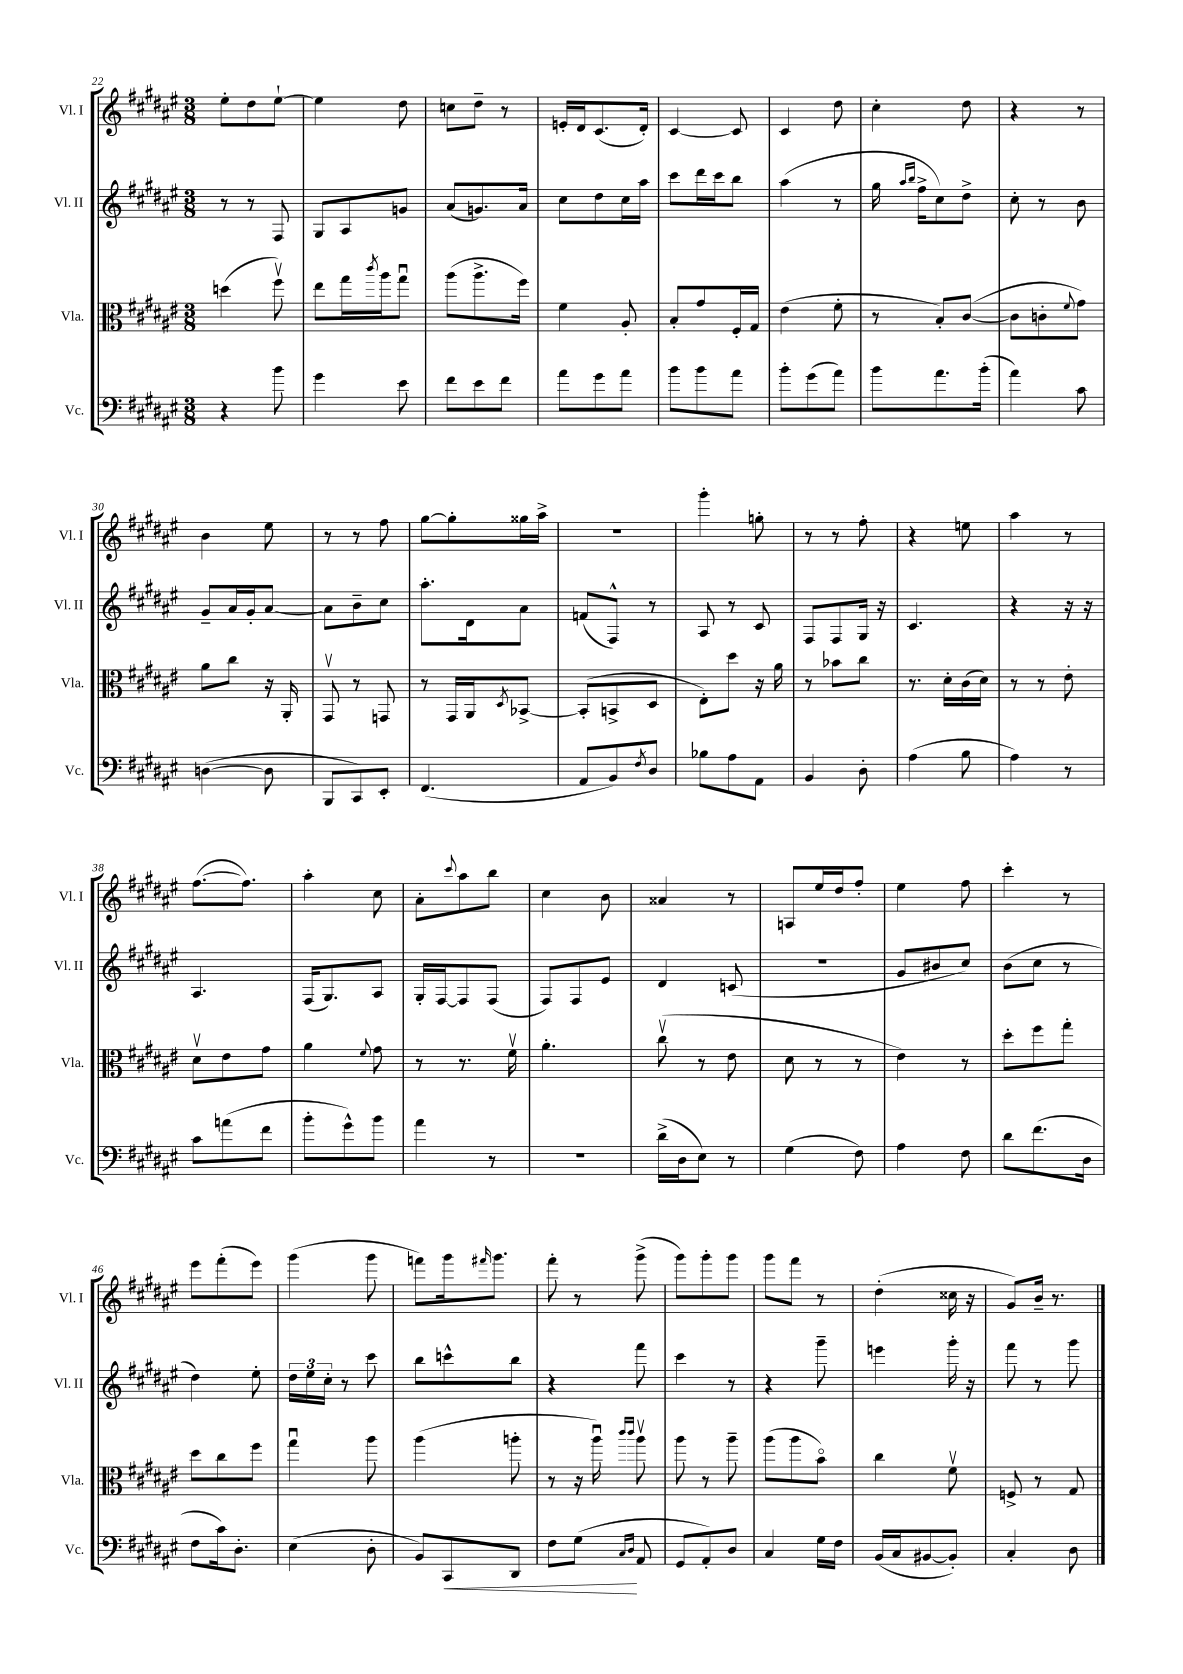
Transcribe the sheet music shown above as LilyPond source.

<<
\new StaffGroup <<
\new Staff = "s0" \with { instrumentName = "Vl. I" shortInstrumentName = "Vl. I" } {
    \clef treble \key fis \major \numericTimeSignature \time 3/8
    eis''8-. dis''8 eis''8~-! |
    eis''4 dis''8 |
    c''8 dis''8-- r8 |
    e'16-. dis'16 cis'8.( dis'16-.) |
    cis'4~ cis'8 |
    cis'4 dis''8 |
    cis''4-. dis''8 |
    r4 r8 |
    b'4 eis''8 |
    r8 r8 fis''8 |
    gis''8~ gis''8-. gisis''16 ais''16-> |
    R4. |
    gis'''4-. g''8-. |
    r8 r8 fis''8-. |
    r4 e''8 |
    ais''4 r8 |
    fis''8.~( fis''8.) |
    ais''4-. cis''8 |
    ais'8-. \appoggiatura { cis'''8 } ais''8 b''8 |
    cis''4 b'8 |
    aisis'4 r8 |
    a8 eis''16 dis''16 fis''8-. |
    eis''4 fis''8 |
    cis'''4-. r8 |
    eis'''8 fis'''8-.( eis'''8) |
    gis'''4( gis'''8 |
    f'''8) gis'''16 \grace { fis'''16 } gis'''8. |
    fis'''8-. r8 gis'''8->( |
    gis'''8) gis'''8-. gis'''8 |
    gis'''8 fis'''8 r8 |
    dis''4-.( cisis''16 r16 |
    gis'8) b'16-- r8. \bar "|." |
}
\new Staff = "s1" \with { instrumentName = "Vl. II" shortInstrumentName = "Vl. II" } {
    \clef treble \key fis \major \numericTimeSignature \time 3/8
    r8 r8 fis8 |
    gis8 ais8 g'8 |
    ais'8( g'8.) ais'16 |
    cis''8 dis''8 cis''16 ais''16 |
    cis'''8 dis'''16 cis'''16 b''8 |
    ais''4( r8 |
    gis''16 \grace { ais''16 b''16 } fis''16-> cis''8) dis''8-> |
    cis''8-. r8 b'8 |
    gis'8-- ais'16 gis'16-. ais'8~ |
    ais'8 b'8-- cis''8 |
    ais''8.-. dis'16 ais'8 |
    f'8( fis8-^) r8 |
    ais8 r8 cis'8 |
    fis8 fis8 gis16 r16 |
    cis'4. |
    r4 r16 r16 |
    ais4. |
    fis16( gis8.) ais8 |
    gis16-. fis16~ fis8 fis8( |
    fis8) fis8 eis'8 |
    dis'4 c'8( |
    R4. |
    gis'8 bis'8 cis''8) |
    b'8( cis''8 r8 |
    dis''4) eis''8-. |
    \tuplet 3/2 { dis''16 eis''16 cis''16-. } r8 cis'''8 |
    b''8 c'''8-^ b''8 |
    r4 fis'''8 |
    cis'''4 r8 |
    r4 gis'''8-- |
    e'''4 gis'''16-. r16 |
    fis'''8 r8 gis'''8 \bar "|." |
}
\new Staff = "s2" \with { instrumentName = "Vla." shortInstrumentName = "Vla." } {
    \clef alto \key fis \major \numericTimeSignature \time 3/8
    d''4( fis''8\upbow) |
    eis''8 gis''16 \acciaccatura { cis'''8 } ais''16 gis''8\downbow |
    ais''8( ais''8.-> fis''16) |
    fis'4 ais8-. |
    b8-. gis'8 fis16-. gis16 |
    eis'4( fis'8-. |
    r8 b8-.) cis'8~( |
    cis'8 c'8-. \appoggiatura { fis'8 } gis'8) |
    ais'8 cis''8 r16 ais,16-. |
    gis,8\upbow r8 g,8 |
    r8 gis,16 ais,16 \acciaccatura { dis8 } bes,8~-> |
    bes,8-.( b,8-> dis8 |
    eis8-.) dis''8 r16 ais'16 |
    r8 bes'8 cis''8 |
    r8. dis'16-. cis'16( dis'16) |
    r8 r8 eis'8-. |
    dis'8\upbow eis'8 gis'8 |
    ais'4 \appoggiatura { fis'8 } gis'8 |
    r8 r8. fis'16\upbow |
    ais'4.-. |
    cis''8\upbow( r8 eis'8 |
    dis'8 r8 r8 |
    eis'4) r8 |
    dis''8-. fis''8 gis''8-. |
    dis''8 cis''8 fis''8 |
    gis''4\downbow ais''8 |
    ais''4( a''8-. |
    r8 r16 ais''16\downbow) \grace { cis'''16 cis'''16 } ais''8\upbow |
    ais''8 r8 ais''8-- |
    ais''8( ais''8 b'8\flageolet) |
    cis''4 fis'8\upbow |
    f8-> r8 gis8 \bar "|." |
}
\new Staff = "s3" \with { instrumentName = "Vc." shortInstrumentName = "Vc." } {
    \clef bass \key fis \major \numericTimeSignature \time 3/8
    r4 b'8 |
    gis'4 eis'8 |
    fis'8 eis'8 fis'8 |
    ais'8 gis'8 ais'8 |
    b'8 b'8 ais'8 |
    b'8-. gis'8( ais'8) |
    b'8 ais'8. b'16-.( |
    ais'4) cis'8 |
    d4~( d8 |
    b,,8 cis,8) eis,8-. |
    fis,4.( |
    ais,8 b,8) \acciaccatura { fis8 } dis8 |
    bes8 ais8 ais,8 |
    b,4 dis8-. |
    ais4( b8 |
    ais4) r8 |
    cis'8 a'8( fis'8 |
    b'8-. gis'8-^) b'8 |
    ais'4 r8 |
    r4. |
    dis'16->( dis16 eis8) r8 |
    gis4( fis8) |
    ais4 fis8 |
    dis'8 fis'8.( dis16 |
    fis8 cis'16) dis8.-. |
    eis4( dis8-. |
    b,8) cis,8\< dis,8 |
    fis8 gis8\!( \grace { cis16 dis16 } ais,8 |
    gis,8 ais,8-.) dis8 |
    cis4 gis16 fis16 |
    b,16( cis16 bis,8~ bis,8-.) |
    cis4-. dis8 \bar "|." |
}
>>
>>
\layout { \context { \Score currentBarNumber = #22 } }
